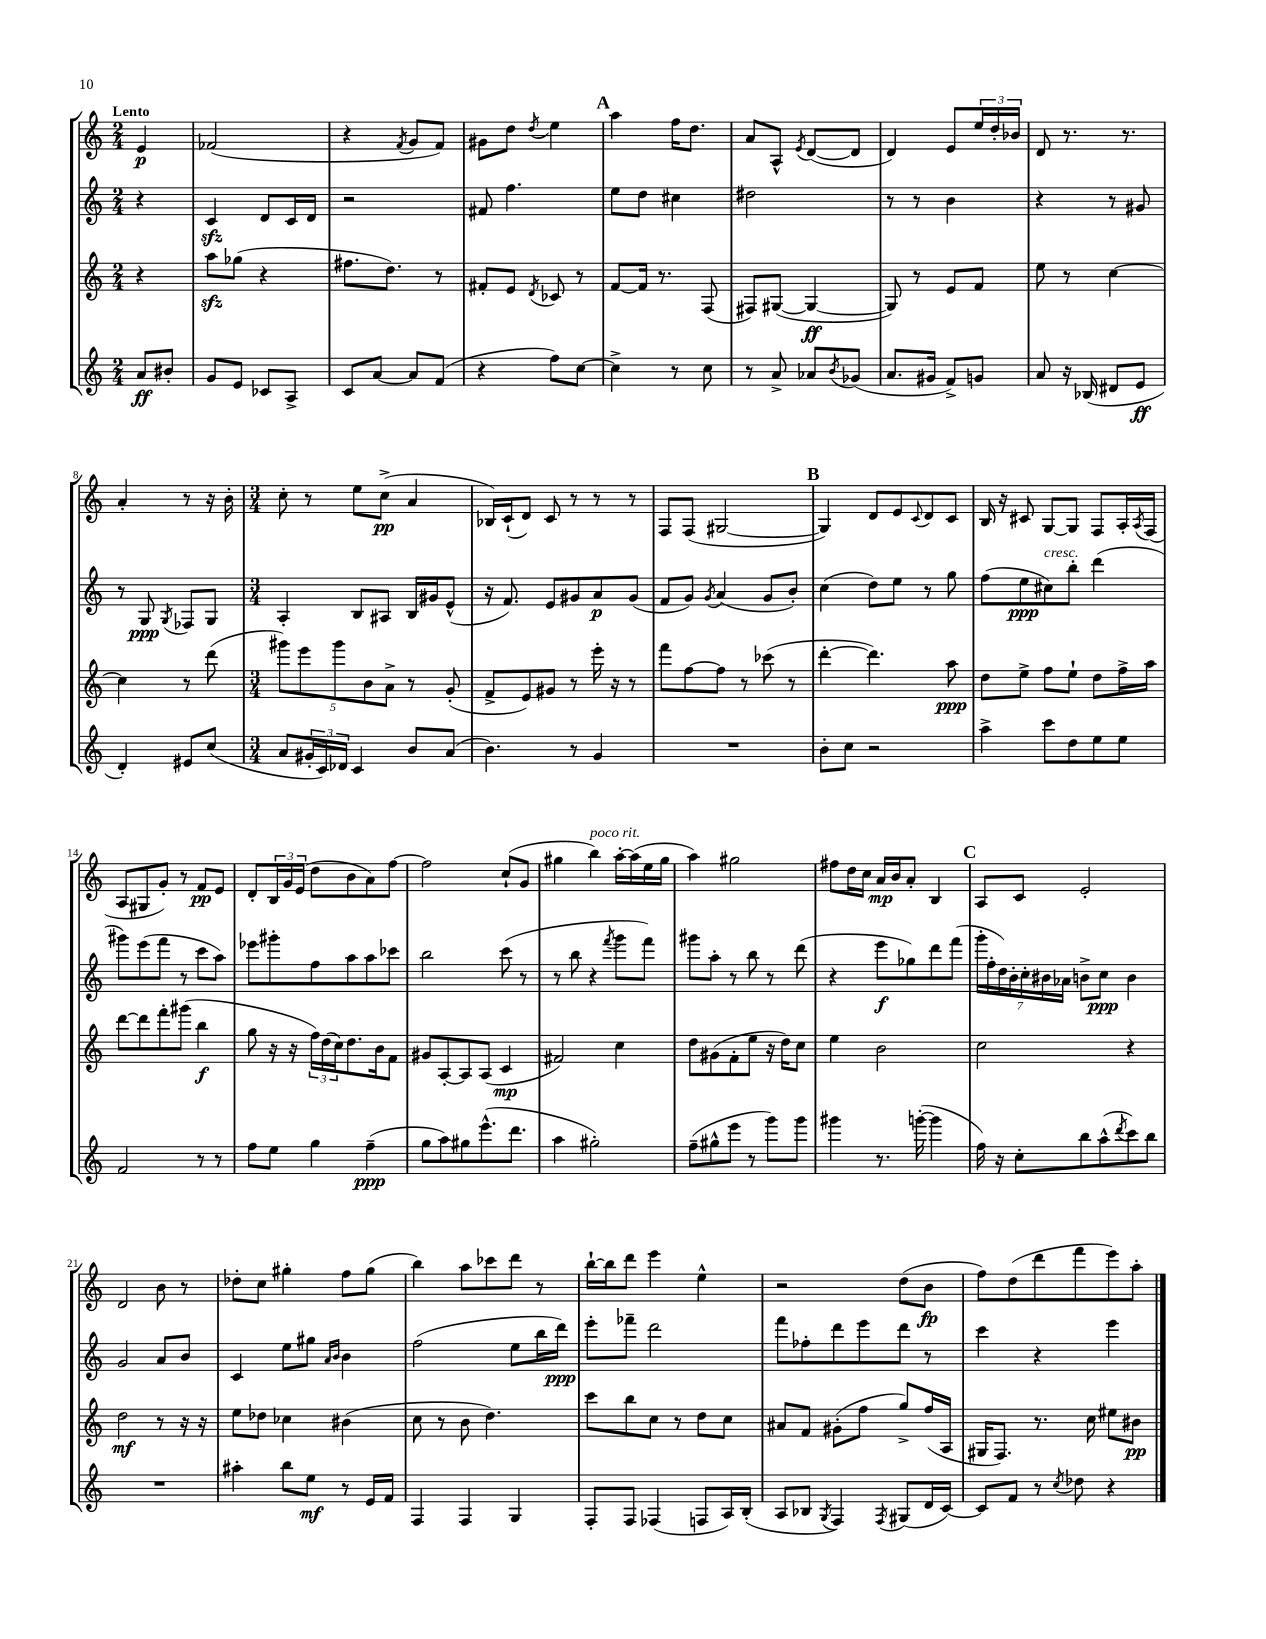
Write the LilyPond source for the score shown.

<<
\new StaffGroup <<
\new Staff = "s0" {
    \clef treble \key c \major \numericTimeSignature \time 2/4 \partial 4 \tempo "Lento"
    e'4\p |
    fes'2( |
    r4 \acciaccatura { f'8 } g'8 f'8) |
    gis'8 d''8 \acciaccatura { d''8 } e''4 |
    \mark \markup { \bold "A" } a''4 f''16 d''8. |
    a'8 a8-^ \acciaccatura { e'8 } d'8~( d'8 |
    d'4) e'8 \tuplet 3/2 { e''16 d''16-. bes'16 } |
    d'8 r8. r8. |
    a'4-. r8 r16 b'16-. |
    \numericTimeSignature \time 3/4 c''8-. r8 e''8 c''8->\pp( a'4 |
    bes16) c'16-!( d'8) c'8 r8 r8 r8 |
    f8 f8( gis2~ |
    \mark \markup { \bold "B" } gis4) d'8 e'8 \appoggiatura { c'8 } d'8 c'8 |
    b16 r16 cis'8 g8~ g8 f8 a16-. \acciaccatura { a8 } f16( |
    a8 gis8 g'8-.) r8 f'8\pp e'8 |
    d'8-. \tuplet 3/2 { b16 g'16 e'16( } d''8 b'8 a'8) f''8~ |
    f''2 c''8-!( g'8 |
    gis''4 b''4^\markup { \italic "poco rit." }) a''16~-. a''16( e''16 gis''16 |
    a''4) gis''2 |
    fis''8 d''16 c''16 a'16\mp b'16 a'8-. b4 |
    \mark \markup { \bold "C" } a8 c'8 e'2-. |
    d'2 b'8 r8 |
    des''8-. c''8 gis''4-. f''8 gis''8( |
    b''4) a''8 ces'''8 d'''8 r8 |
    b''16~-! b''16 d'''8 e'''4 e''4-^ |
    r2 d''8( b'8\fp |
    f''8) d''8( d'''8 f'''8 e'''8) a''8-. \bar "|." |
}
\new Staff = "s1" {
    \clef treble \key c \major \numericTimeSignature \time 2/4 \partial 4
    r4 |
    c'4\sfz d'8 c'16 d'16 |
    r2 |
    fis'8 f''4. |
    \mark \markup { \bold "A" } e''8 d''8 cis''4 |
    dis''2 |
    r8 r8 b'4 |
    r4 r8 gis'8 |
    r8 g8\ppp \acciaccatura { g8 } fes8 g8 |
    \numericTimeSignature \time 3/4 a4-. b8 ais8 b16 gis'16 e'8-^( |
    r16 f'8.) e'8 gis'8 a'8\p gis'8( |
    f'8 g'8) \acciaccatura { g'8 } a'4( g'8 b'8-.) |
    \mark \markup { \bold "B" } c''4( d''8) e''8 r8 g''8 |
    f''8( e''8\ppp cis''8^\markup { \italic "cresc." }) b''8-. d'''4( |
    gis'''8) e'''8( f'''8 r8 c'''8 a''8) |
    ees'''8 gis'''8-. f''8 a''8 a''8 ces'''8 |
    b''2 c'''8( r8 |
    r8 b''8 r4 \acciaccatura { f'''8 } g'''8 f'''8) |
    gis'''8 a''8-. r8 b''8 r8 d'''8( |
    r4 e'''8\f ges''8) d'''8 f'''8( |
    \mark \markup { \bold "C" } \tuplet 7/4 { g'''16-. f''16-. d''16) b'16-. c''16-. bis'16 aes'16 } b'8-> c''8\ppp b'4 |
    g'2 a'8 b'8 |
    c'4 e''8 gis''8 \grace { a'16 b'16 } b'4 |
    f''2( e''8 b''16 d'''16\ppp) |
    e'''8-. fes'''8-- d'''2 |
    f'''8 fes''8-. d'''8 e'''8 d'''8 r8 |
    c'''4 r4 e'''4 \bar "|." |
}
\new Staff = "s2" {
    \clef treble \key c \major \numericTimeSignature \time 2/4 \partial 4
    r4 |
    a''8\sfz ges''8( r4 |
    fis''8. d''8.) r8 |
    fis'8-. e'8 \acciaccatura { d'8 } ces'8 r8 |
    \mark \markup { \bold "A" } f'8~ f'16 r8. f8( |
    fis8) gis8~( gis4~\ff |
    gis8) r8 e'8 f'8 |
    e''8 r8 c''4~ |
    c''4 r8 d'''8( |
    \numericTimeSignature \time 3/4 \tuplet 5/4 { gis'''8) e'''8 gis'''8 b'8 a'8-> } r8 g'8-.( |
    f'8-> e'8) gis'8 r8 e'''16-. r16 r8 |
    f'''8 f''8~ f''8 r8 ces'''8( r8 |
    \mark \markup { \bold "B" } d'''4~-. d'''4.) a''8\ppp |
    d''8 e''8-> f''8 e''8-! d''8 f''16-> a''16 |
    d'''8~ d'''8 f'''8-. gis'''8( b''4\f |
    g''8 r16 r16 \tuplet 3/2 { f''16) d''16( c''16) } d''8. b'16 f'8 |
    gis'8 a8~-. a8 a8( c'4\mp |
    fis'2) c''4 |
    d''8 gis'8( f'8-. e''8 r16 d''16) c''8 |
    e''4 b'2 |
    \mark \markup { \bold "C" } c''2 r4 |
    d''2\mf r8 r16 r16 |
    e''8 des''8 ces''4 bis'4( |
    c''8 r8 b'8 d''4.) |
    c'''8 b''8 c''8 r8 d''8 c''8 |
    ais'8 f'8 gis'8-.( f''8 g''8->) f''16( a16 |
    gis16 f8.) r8. c''16 eis''8 bis'8\pp \bar "|." |
}
\new Staff = "s3" {
    \clef treble \key c \major \numericTimeSignature \time 2/4 \partial 4
    a'8\ff bis'8-. |
    g'8 e'8 ces'8 a8-> |
    c'8 a'8~ a'8 f'8( |
    r4 f''8) c''8~ |
    \mark \markup { \bold "A" } c''4-> r8 c''8 |
    r8 a'8-> aes'8 \acciaccatura { b'8 } ges'8( |
    a'8. gis'16 f'8->) g'8 |
    a'8 r16 bes16( dis'8 e'8\ff |
    d'4-.) eis'8 c''8( |
    \numericTimeSignature \time 3/4 a'8 \tuplet 3/2 { gis'16-. c'16) des'16 } c'4 b'8 a'8( |
    b'4.) r8 g'4 |
    R2. |
    \mark \markup { \bold "B" } b'8-. c''8 r2 |
    a''4-> c'''8 d''8 e''8 e''8 |
    f'2 r8 r8 |
    f''8 e''8 g''4 f''4--\ppp( |
    g''8 a''8) gis''8 e'''8.-^( d'''8. |
    a''4 gis''2-.) |
    f''8--( gis''8-^ e'''8 r8 g'''8) g'''8 |
    gis'''4 r8. g'''16~-.( g'''4 |
    \mark \markup { \bold "C" } f''16) r16 c''8-. b''8 a''8-^( \acciaccatura { d'''8 } c'''8) b''8 |
    R2. |
    ais''4-. b''8 e''8\mf r8 e'16 f'16 |
    f4 f4 g4 |
    f8-. f8 fes4( f8 a16) b16-.( |
    a8 bes8 \acciaccatura { g8 } f4) \acciaccatura { f8 } gis8( d'16 c'16~) |
    c'8 f'8 r8 \acciaccatura { c''8 } des''8 r4 \bar "|." |
}
>>
>>
